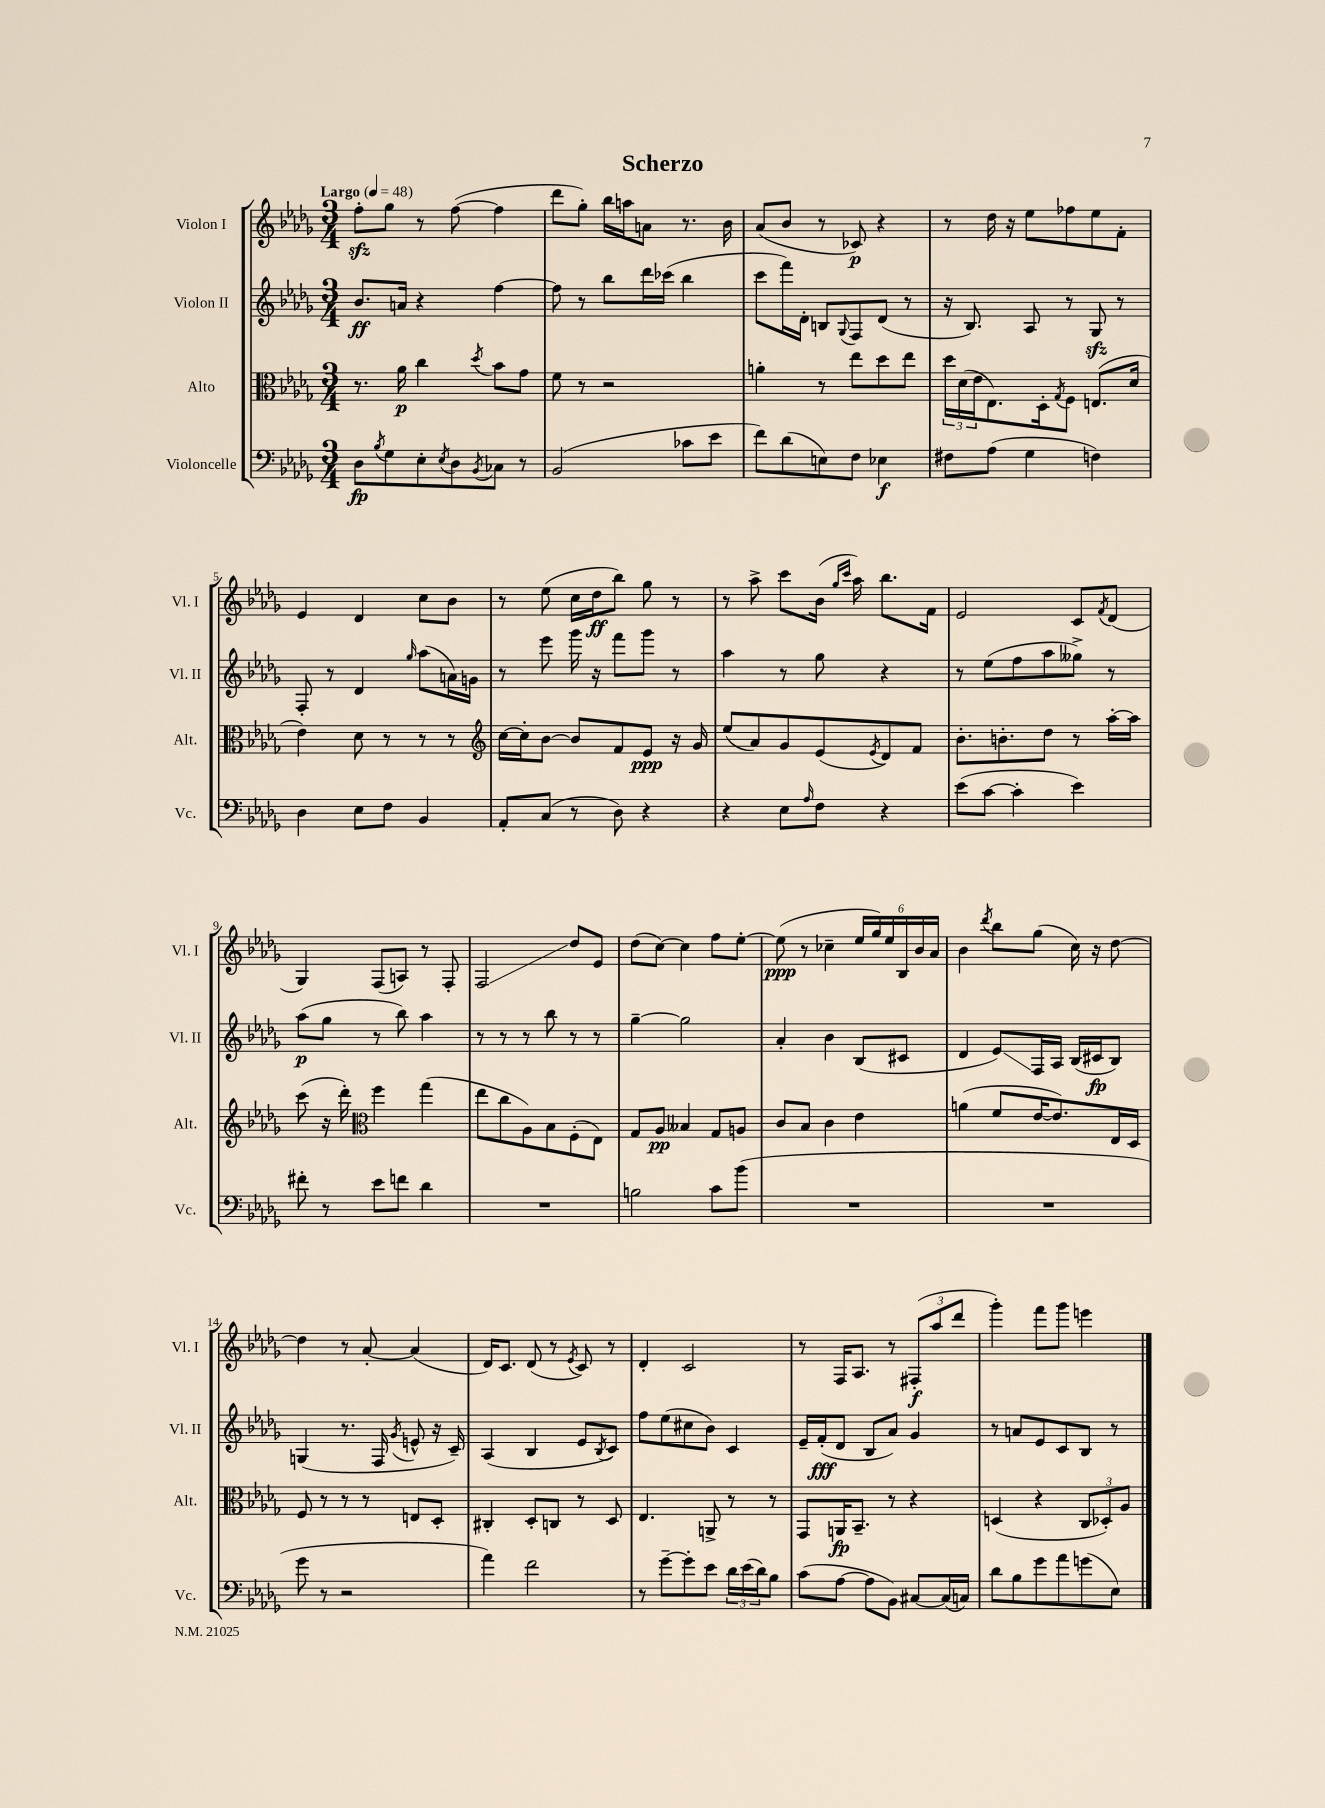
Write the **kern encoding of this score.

**kern	**kern	**kern	**kern
*staff4	*staff3	*staff2	*staff1
*clefF4	*clefC3	*clefG2	*clefG2
*k[b-e-a-d-g-]	*k[b-e-a-d-g-]	*k[b-e-a-d-g-]	*k[b-e-a-d-g-]
*M3/4	*M3/4	*M3/4	*M3/4
*MM48	*MM48	*MM48	*MM48
8D-\L	8.r	8.b-/L	8ff'\L
8qB-/	.	.	.
8G-\	.	.	8gg-\J
.	16a-\	16a/Jk	.
8E-'\	4cc\	4r	8r
8qE-/	.	.	.
8D-\	.	.	([8ff\
8qBB-/	8qdd-/	.	.
8C-\J	8b-\L	[4ff\	4ff\]
8r	8g-\J	.	.
=	=	=	=
(2BB-/	8f\	8ff\]	8ddd-\L
.	8r	8r	8gg-'\J)
.	2r	8bb-\L	16bb-\LL
.	.	.	16aa\J
.	.	16ddd-\L	8a\J
.	.	(16ccc-\JJ	.
8c-\L	.	4bb-\	8.r
8e-\J	.	.	.
.	.	.	16b-\
=	=	=	=
8f\L)	4a'\	8ccc\L	(8a-/L
(8d-\	.	16fff\L)	8b-/J
.	.	16d-'\JJ	.
8E\)	8r	8B/L	8r
.	.	8qqG-/	.
8F\J	8ee-\L	8F/	8c-/)
4E-\	8dd-\	(8d-/J	4r
.	8ee-\J	8r	.
=	=	=	=
8F#\L	24dd-\LL	16r	8r
.	(24d-\	.	.
.	.	8.B-/)	.
.	24e-\J	.	.
(8A-\J	8.E-\)	.	16dd-\
.	.	.	16r
4G-\	.	8A-/	8ee-\L
.	16D-'\k	.	.
.	8qG-/	.	.
.	8F\J	8r	8ff-\
4F\)	(8.E/L	8G-/	8ee-\
.	.	8r	8f'\J
.	16d-/Jk	.	.
=	=	=	=
4D-\	4e-\)	8F'/	4e-/
.	.	8r	.
8E-\L	8d-\	4d-/	4d-/
8F\J	8r	.	.
.	.	16qqgg-/	.
4BB-/	8r	(8aa-\L	8cc\L
.	8r	16a\L)	8b-\J
.	.	16g\JJ	.
=	=	=	=
*	*clefG2	*	*
8AA-'/L	[16cc\LL	8r	8r
.	16cc'\]J	.	.
(8C/J	[8b-\J	8eee-\	(8ee-\
8r	8b-/]L	16ggg-\	16cc\LL
.	.	16r	16dd-\J
8D-\)	8f/	8fff\L	8bb-\J)
4r	8e-/J	8ggg-\J	8gg-\
.	16r	8r	8r
.	16g-/	.	.
=	=	=	=
4r	(8ee-/L	4aa-\	8r
.	8a-/)	.	8aa-^\
8E-\L	8g-/	8r	8ccc\L
16qqA-/	.	.	.
8F\J	(8e-/	8gg-\	(16b-\Jk
.	.	.	16qqgg-/LL
.	.	.	16qqccc/JJ
.	.	.	16aa-\)
.	8qe-/	.	.
4r	8d-/)	4r	8.bb-\L
.	8f/J	.	.
.	.	.	16f\Jk
=	=	=	=
(8e-\L	8.b-'\L	8r	2e-/
[8c\J	.	(8ee-\L	.
.	8.b'\	.	.
4c'\]	.	8ff\	.
.	8dd-\J	8aa-\	.
4e-\)	8r	8gg--^\J)	8c/L
.	.	.	8qf/
.	[16aa-'\LL	8r	(8d-/J
.	16aa-\]JJ	.	.
=	=	=	=
8f#'\	(8ccc\	(8aa-\L	4G-/)
8r	16r	8gg-\J	.
.	16ddd-'\)	.	.
*	*clefC3	*	*
8e-\L	4ff\	8r	(8F/L
8f\J	.	8bb-\)	8A/J)
4d-\	(4gg-\	4aa-\	8r
.	.	.	8F'/
=	=	=	=
2.r	8ee-\L	8r	2F/
.	8cc\	8r	.
.	8A-\)	8r	.
.	8B-\	8bb-\	.
.	(8F'\	8r	8dd-/L
.	8E-\J)	8r	8e-/J
=	=	=	=
2B\	8G-/L	[4gg-~\	(8dd-\L
.	8A-/J	.	[8cc\J)
.	4B--/	2gg-\]	4cc\]
8c\L	8G-/L	.	8ff\L
(8b-\J	8A/J	.	[8ee-'\J
=	=	=	=
2.r	8c/L	4a-'/	(8ee-\]
.	8B-/J	.	8r
.	4c\	4b-\	4cc-~\
.	4e-\	(8B-/L	24ee-/LL
.	.	.	24gg-/)
.	.	.	24ee-/
.	.	8c#/J	24B-/
.	.	.	24b-/
.	.	.	24a-/JJ
=	=	=	=
2.r	(4a\	4d-/	4b-\
.	.	.	8qddd-/
.	8f/L	8e-/L)	8bb-\L
.	[16e-/K	16F/L	(8gg-\J
.	8.e-/])	16A-/JJ	.
.	.	(16B-/LL	16cc\)
.	.	16c#/J	16r
.	16E-/L	8B-/J)	[8dd-\
.	16D-/JJ	.	.
=	=	=	=
8g-\	8F/	(4G/	4dd-\]
8r	8r	.	.
2r	8r	8.r	8r
.	8r	.	[8a-'/
.	.	16F/	.
.	.	8qg-/	.
.	8E/L	8e^^/	(4a-/]
.	8D-'/J	16r	.
.	.	16c~/)	.
=	=	=	=
4a-\)	4C#'/	(4A-/	16d-/LK)
.	.	.	8.c/J
2f\	8D-'/L	4B-/	(8d-/
.	8C/J	.	8r
.	.	.	8qe-/
.	8r	8e-/L	8c/)
.	.	8qB-/	.
.	8D-/	8c/J)	8r
=	=	=	=
8r	4.E-/	8ff\L	4d-'/
[8g-~\L	.	(8ee-\	.
8g-'\]	.	8cc#\	2c/
8e-\J	8AA^/	8b-\J)	.
24d-\LL	8r	4c/	.
(24e-\	.	.	.
24d-\J)	.	.	.
8B-\J	8r	.	.
=	=	=	=
(8c\L	8GG-/L	16e-~/LL	8r
.	.	(16f'/J	.
[8A-\J	16AA/K	8d-/J	16F/LK
.	8.BB-~/J	.	8.A-/J
8A-\]L	.	8B-/L	.
8BB-\J)	8r	8a-/J)	8r
[8C#/L	4r	4g-/	(12F#'/L
.	.	.	12aa-/
(16C#/]L	.	.	.
.	.	.	12ddd-/J
16C/JJ)	.	.	.
=	=	=	=
8d-\L	(4D/	8r	4ggg-'\)
8B-\	.	8a/L	.
8g-\	4r	8e-/	8fff\L
8a-\	.	8c/	8ggg-\J
(8g\	12C/L	8B-/J	4eee\
.	12D-'/)	.	.
8E-\J)	.	8r	.
.	12A-/J	.	.
==	==	==	==
*-	*-	*-	*-
